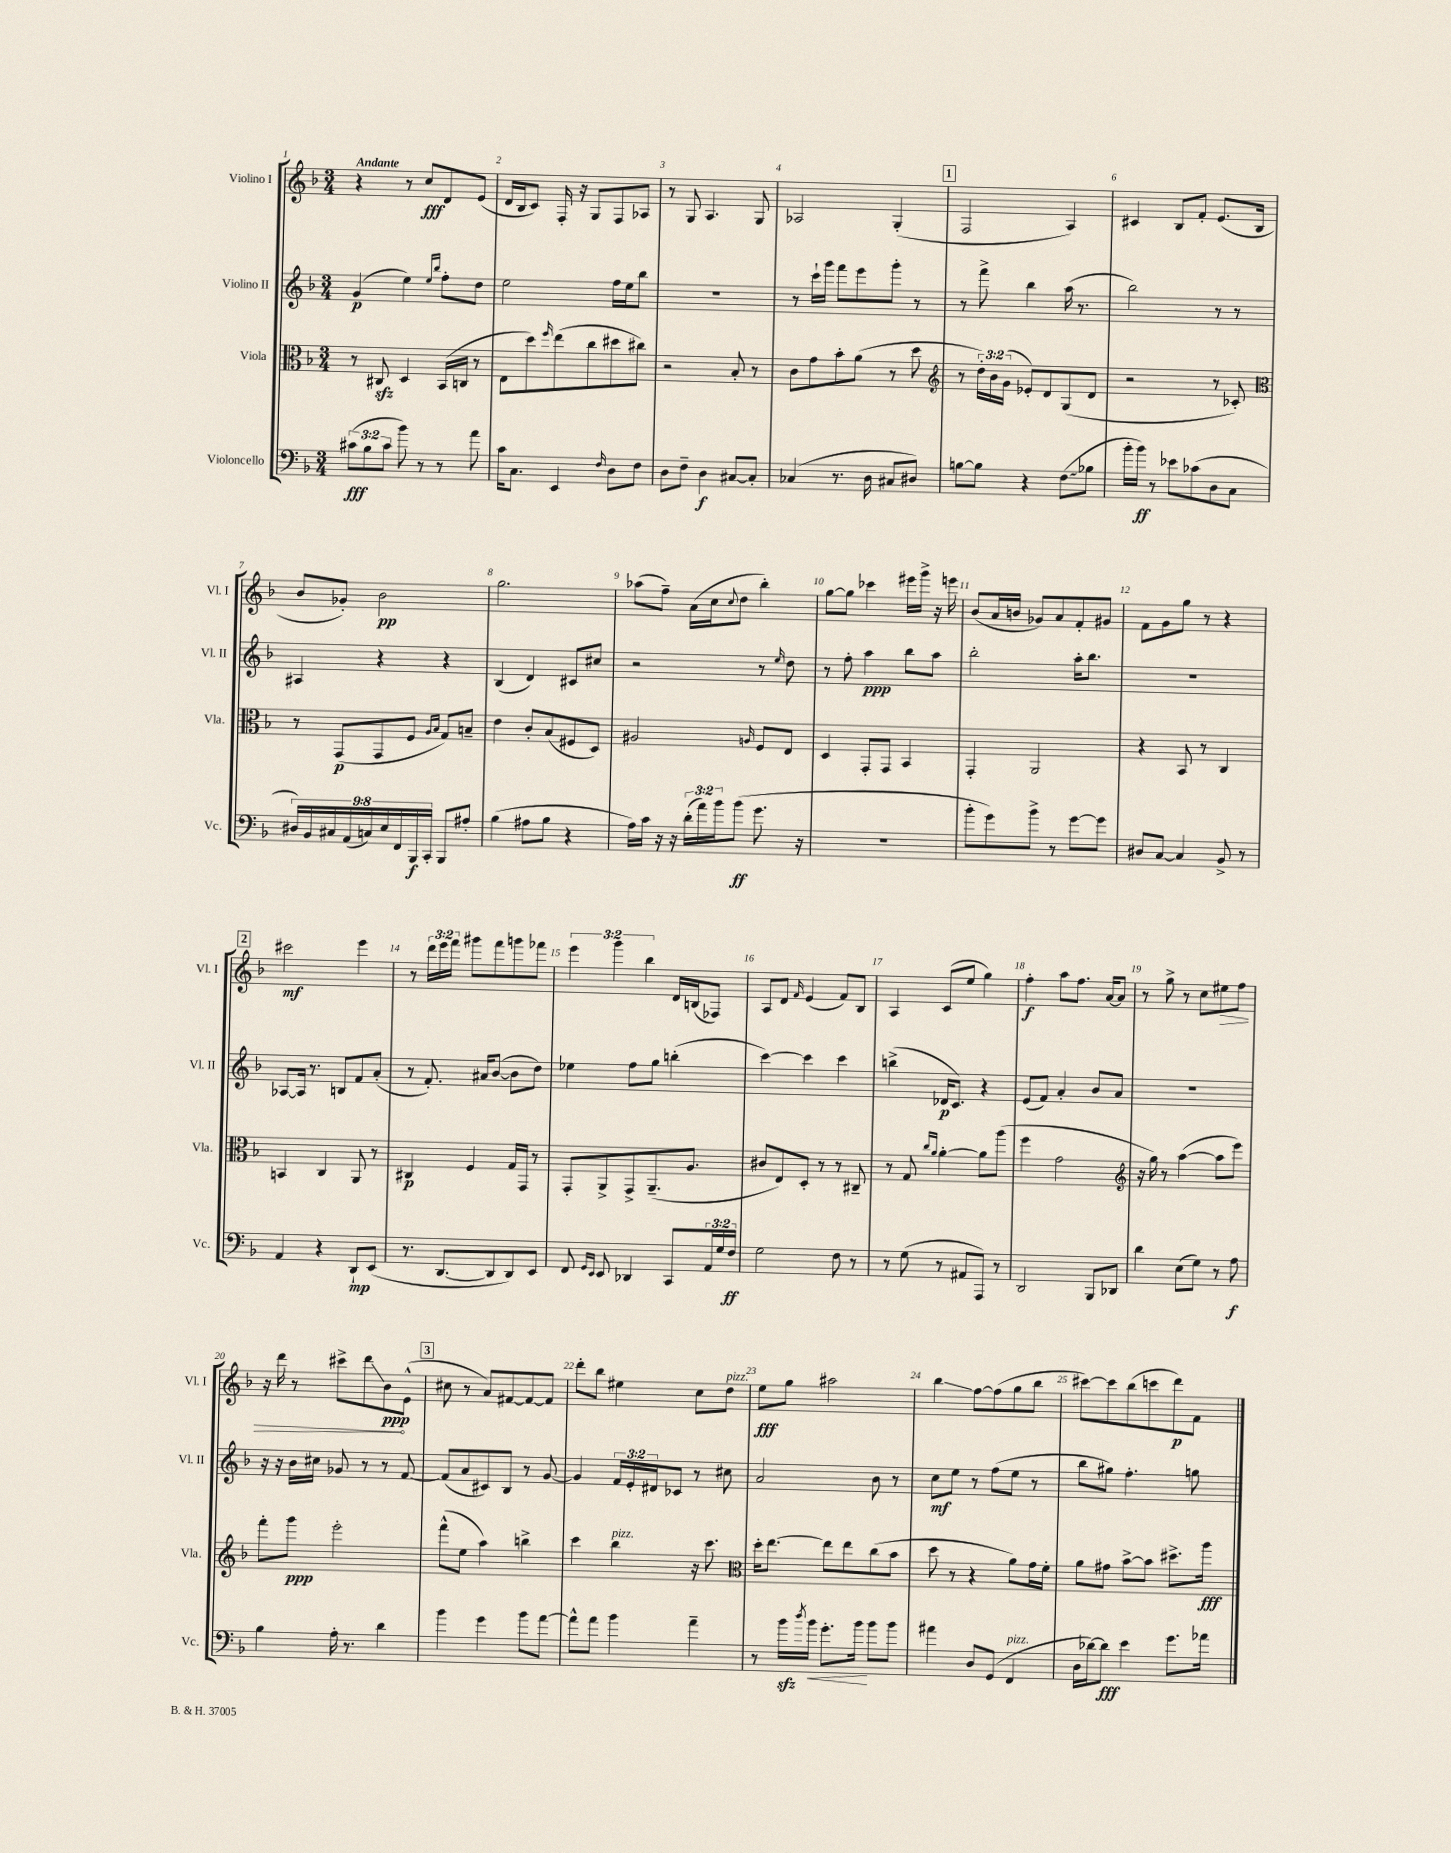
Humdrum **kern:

**kern	**kern	**kern	**kern
*staff4	*staff3	*staff2	*staff1
*clefF4	*clefC3	*clefG2	*clefG2
*k[b-]	*k[b-]	*k[b-]	*k[b-]
*M3/4	*M3/4	*M3/4	*M3/4
(12c#\L	8r	(4g/	4r
12B-\	.	.	.
.	8C#/	.	.
12c#\J	.	.	.
8b-\)	4D/	4ee\)	8r
8r	.	.	8cc/L
.	.	16qqee/LL	.
.	.	16qqbb-/JJ	.
8r	(16BB-/LL	8ff'\L	8d/
.	16C/JJ	.	.
8a\	8r	8dd\J	(8e/J
=	=	=	=
16c\LK	8E\L	2ee\	16d/LL
8.C\J	.	.	16B-/J
.	8dd\)	.	8c/J)
.	16qqff/	.	.
4EE/	(8ee\	.	16F'/
.	.	.	16r
.	8cc\	.	8G/L
16qqF/	.	.	.
8D\L	8dd#\	16ff\LL	8F/
.	.	16ee\J	.
8F\J	8cc#\J)	8bb-\J	8A-/J
=	=	=	=
8D\L	2r	2.r	8r
8F~\J	.	.	8G/
4D\	.	.	4.A/
[8C#/L	8B-'/	.	.
8C#'/]J	8r	.	8G/
=	=	=	=
(4C-/	8c\L	8r	2A-/
.	8g\	16ccc`\LL	.
.	.	16ggg\JJ	.
8.r	8b-'\	8fff\L	.
.	(8a\J	8eee\	.
16D\	.	.	.
8C#/L	8r	8ggg'\J	(4G'/
8D#/J)	8dd\	8r	.
=	=	=	=
*	*clefG2	*	*
[8B\L	8r	8r	2F/
8B\]J	24dd'\LL)	8fff^\	.
.	24b-\	.	.
.	(24g\JJ	.	.
4r	8e-'/L)	4bb-\	.
.	8d/	.	.
(8F\L	(8G/	(16aa\	4A/)
.	.	8.r	.
8B-\J	8d/J	.	.
=	=	=	=
16b-'\LL	2r	2bb-\)	4c#/
16b-\JJ)	.	.	.
8r	.	.	.
8e-\L	.	.	8B-/L
(8c-\	.	.	8f'/J
8D\	8r	8r	(8.e/L
8C\J	8c-'/)	8r	.
.	.	.	16B-/Jk
=	=	=	=
*	*clefC3	*	*
18D#/LL)	8r	4A#/	8b-/L
18BB-/	.	.	.
18C#/	.	.	.
.	(8GG/L	.	8g-'/J)
(18AA/	.	.	.
18C/)	.	.	.
.	8GG/	4r	2b-\
18E/	.	.	.
18FF/	.	.	.
.	8F/J	.	.
18BBB-/	.	.	.
18CC'/JJ	.	.	.
.	16qqA/LL	.	.
.	16qqB-/JJ	.	.
8BBB-/L	8G/L)	4r	.
8A#'/J	8B~/J	.	.
=	=	=	=
(4B-\	4e\	(4B-/	2.gg\
8A#\L	8c'/L	4d/)	.
8B-\J	(8B-/	.	.
4r	8F#/	8c#/L	.
.	8D/J)	8cc#/J	.
=	=	=	=
16A\LL)	2A#/	2r	(8aa-\L
16c\JJ	.	.	.
16r	.	.	8ff~\J)
16r	.	.	.
(24d'\LL	.	.	(16a\LL
24a\)	.	.	.
.	.	.	16cc\J
24b-\J	.	.	.
.	.	.	8qqcc/
(8b-\J	.	.	8dd\J
.	16qqA/	.	.
8.g\	8F/L	8r	4bb-'\)
.	.	16qqee/	.
.	8E/J	8dd\	.
16r	.	.	.
=	=	=	=
2.r	4D/	8r	[8gg\L
.	.	8ff'\	8gg\]J
.	8GG'/L	4aa\	4ccc-\
.	8GG/J	.	.
.	4BB-/	8bb-\L	16eee#\LL
.	.	.	16ggg^\JJ
.	.	8aa\J	16r
.	.	.	16eee\
=	=	=	=
8b-'\L	4GG'/	2bb-'\	(8b-/L
8g\)	.	.	16a/L
.	.	.	16b/JJ
8b-^\J	2AA/	.	8g-/L)
8r	.	.	8a/
[8g\L	.	16aa'\LK	8f'/
.	.	8.bb-\J	.
8g\]J	.	.	8g#/J
=	=	=	=
8D#/L	4r	2.r	8f\L
[8C/J	.	.	8g\
4C/]	8BB-/	.	8gg\J
.	8r	.	8r
8BB-^/	4C/	.	4r
8r	.	.	.
=	=	=	=
4AA/	4BB/	[8A-/L	2ccc#\
.	.	16A-/]Jk	.
.	.	8.r	.
4r	4C/	.	.
.	.	8B/L	.
8DD`/L	8AA/	8f/	4eee\
(8EE/J	8r	(8a'/J	.
=	=	=	=
8.r	4C#/	8r	8r
.	.	8.f'/)	24ddd\LL
.	.	.	24eee\
[8.DD/L	.	.	.
.	.	.	24fff\JJ
.	4F/	.	8ggg#\L
.	.	16a#/LK	.
8DD/]	.	([8b-/J	8fff\
8DD/)	16G/LL	8b-\]L	8ggg\
.	16GG/JJ	.	.
8EE/J	8r	8dd\J)	8fff-\J
=	=	=	=
8FF/	8GG'/L	4ee-\	6eee\
16qqGG/LL	.	.	.
16qqEE/JJ	.	.	.
8EE/	8AA^/	.	.
.	.	.	6ggg\
4DD-/	8GG^/	8ff\L	.
.	.	.	6bb-\
.	(8.AA~/	8gg\J	.
8CC/L	.	(4bb'\	16d/LL
.	8.A/J	.	(16B/J
24AA/L	.	.	8F-/J)
24G/	.	.	.
24F/JJ	.	.	.
=	=	=	=
2G\	8c#/L	[4ccc\)	8A/L
.	8E/)	.	8d/J
.	.	.	16qqf/
.	8D'/J	4ccc\]	(4e/
.	8r	.	.
8F\	8r	4ccc\	8f/L)
8r	8C#~/	.	8B-/J
=	=	=	=
8r	8r	(4bb^\	4A/
(8G\	8G/	.	.
.	16qqcc/LL	.	.
.	16qqa/JJ	.	.
8r	[4a'\	16d-/LK	(8c/L
.	.	8.c/J)	.
8AA#/L	.	.	8ee/J
8AAA/J)	8a\]L	4r	4gg\)
8r	(8aa\J	.	.
=	=	=	=
2DD/	4ff\	(8e/L	4ff'\
.	.	8f/J)	.
.	2g\	4a'/	8aa\L
.	.	.	8.ff\J
8BBB-/L	.	8b-/L	.
.	.	.	[16a/LK
8DD-/J	.	8a/J	8a/]J
=	=	=	=
*	*clefG2	*	*
4d\	16r	2.r	8r
.	16gg\)	.	.
.	8r	.	8gg^\
(8E\L	([4aa\	.	8r
8G\J)	.	.	8cc\L
8r	8aa\]L	.	8ee#\
8A\	8eee\J)	.	8ff\J
=	=	=	=
4B-\	8fff'\L	16r	16r
.	.	16r	16ddd\
.	8ggg\J	16b-\LL	8r
.	.	16cc#\JJ	.
16A'\	2eee'\	8g-/	8ccc#^\L
8.r	.	.	.
.	.	8r	8ddd\
4d\	.	8r	8b-\
.	.	[8f/	(8e^^\J
=	=	=	=
4b-\	(8fff^^\L	(8f/]L	8cc#\
.	8ee\J	8a/	8r
4g\	4aa\)	8c#/)	8a/L)
.	.	8B-/J	[8f#/
8b-\L	4bb^\	8r	8f#/_
[8a\J	.	[8g/	8f#/]J
=	=	=	=
8a^^\]L	4ccc\	4g/]	8ddd'\L
8a\J	.	.	8bb-\J
4b-\	4bb-\	24f/LL	4ee#\
.	.	24e'/	.
.	.	24d#/J	.
.	.	8c-/J	.
4a~\	16r	8r	8cc\L
.	8.ccc\	.	.
.	.	8cc#\	8dd\J
=	=	=	=
*	*clefC3	*	*
8r	16dd'\LK	2a/	8ee\L
.	[8.ee\J	.	.
16b-\LL	.	.	8gg\J
8qdd/	.	.	.
16b-\JJ	.	.	.
8.g'\L	8ee\]L	.	2aa#\
.	8ee\	.	.
16b-\Jk	.	.	.
8b-\L	(8cc\	8b-\	.
8b-\J	8b-\J	8r	.
=	=	=	=
4a#\	8dd\	8cc\L	4bb-\
.	8r	8ee\J	.
8D/L	4r	8r	[8ff\L
(8GG/J	.	(8ff\L	(8ff\]
4FF/	8a\L)	8ee\J	8gg\
.	16g\L	8r	8bb-\J
.	16f'\JJ	.	.
=	=	=	=
16D\LL	8a\L	8bb-\L	[8ccc#\L)
[16d-\J)	.	.	.
8d-\]J	8g#\J	8gg#\J)	8ccc#\]
4e\	[8b-^\L	4.ff'\	(8bb-\
.	8b-\]J	.	8ccc\
8.g\L	8.dd#^\L	.	8ddd\)
.	.	8gg\	8f\J
16a-\Jk	16aa\Jk	.	.
==	==	==	==
*-	*-	*-	*-
